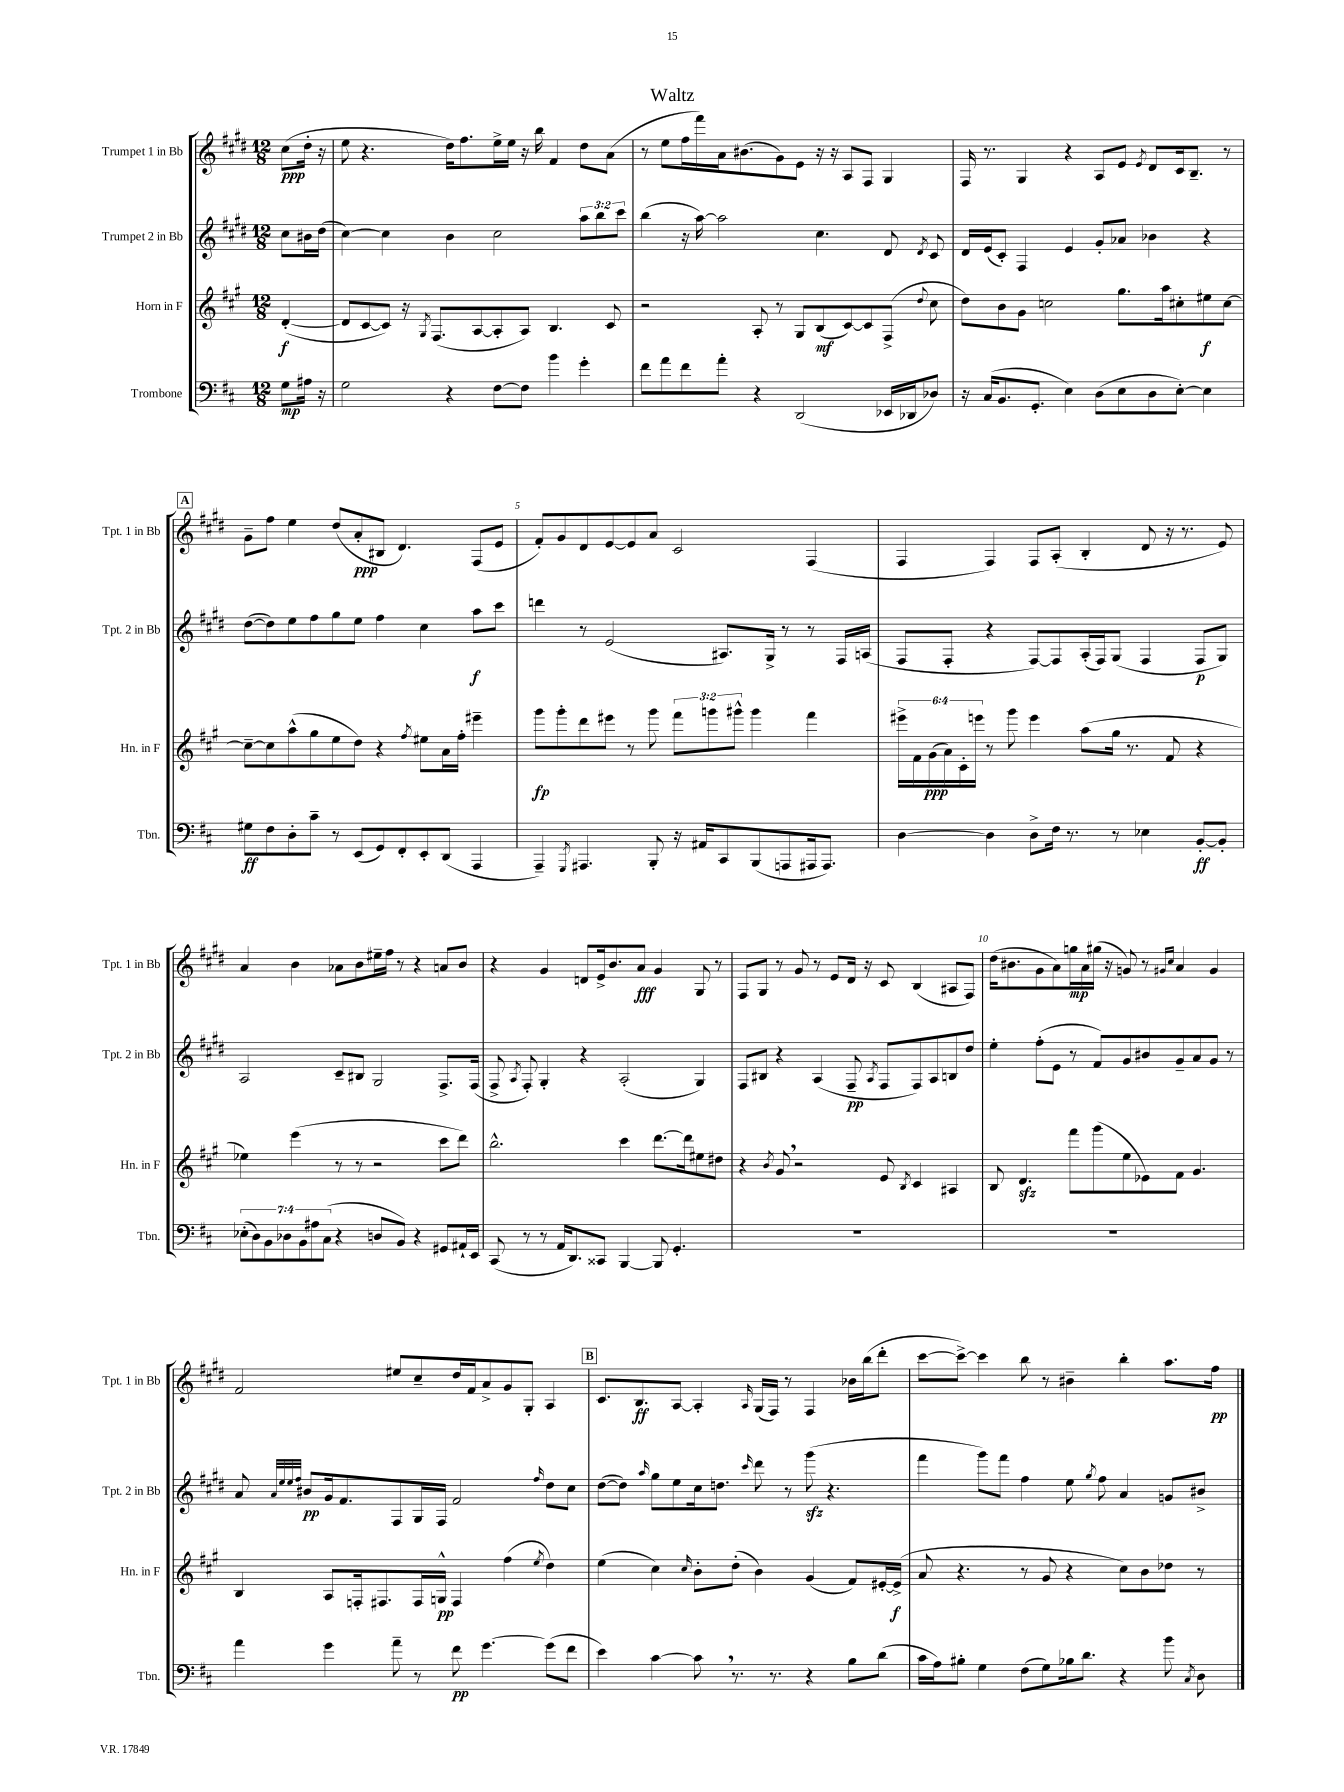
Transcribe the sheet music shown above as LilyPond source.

\header { title = "Waltz" }
<<
\new StaffGroup <<
\new Staff = "s0" \with { instrumentName = "Trumpet 1 in Bb" shortInstrumentName = "Tpt. 1 in Bb" } {
    \clef treble \key e \major \numericTimeSignature \time 12/8 \partial 4
    \autoBeamOff cis''8[\ppp( dis''16]-. r16 |
    e''8 r4. dis''16[) fis''8. e''16-> e''16] r16 b''16 fis'4 dis''8[ a'8]( |
    r8 e''8[ fis''16 fis'''16) a'16 bis'8.( gis'8) e'8] r16 r16 a8[ fis8] gis4 |
    fis16 r8. gis4 r4 a8[ e'8] \acciaccatura { e'8 } dis'8[ cis'16 b8.]-- r8 |
    \mark \markup { \box "A" } gis'8[-- fis''8] e''4 dis''8[( a'8-.\ppp bis8] dis'4.) fis8[( e'8] |
    fis'8[-.) gis'8 dis'8 e'8~ e'8 a'8] cis'2 fis4( |
    fis4 fis4) fis8[ a8]-.( b4-. dis'8 r16 r8. e'8) |
    a'4 b'4 aes'8[ b'8 eis''16-- fis''16] r8 r4 a'8[ b'8] |
    r4 gis'4 d'8[ e'16-> b'8. a'8]\fff gis'4 gis8 r8 |
    fis8[ gis8] r8 gis'8 r8 e'8[ dis'16] r16 cis'8 b4( ais8[ fis8]) |
    dis''16[( bis'8. gis'8 a'8) g''16\mp a'16 gis''16]( r16 g'8) r8 \grace { gis'16[ cis''16] } a'4 gis'4 |
    fis'2 eis''8[ cis''8-- dis''16 fis'16 a'8-> gis'8 gis8]-. a4 |
    \mark \markup { \box "B" } cis'8.[ b8.\ff a8]~ a4-. \grace { a16 } gis16[( fis16]) r8 fis4 bes'16[ b''16( dis'''8]-. |
    cis'''8[~ cis'''8]~->) cis'''4 b''8 r8 bis'4-- b''4-. a''8.[ fis''16]\pp \bar "|." |
}
\new Staff = "s1" \with { instrumentName = "Trumpet 2 in Bb" shortInstrumentName = "Tpt. 2 in Bb" } {
    \clef treble \key e \major \numericTimeSignature \time 12/8 \override Staff.TupletNumber.text = #tuplet-number::calc-fraction-text \partial 4
    \autoBeamOff cis''8[ bis'16 dis''16]( |
    cis''4~) cis''4 b'4 cis''2 \tuplet 3/2 { a''8[ b''8 cis'''8] } |
    b''4( r16 a''16~) a''2 cis''4. dis'8 \acciaccatura { dis'8 } cis'8 |
    dis'16[ e'16( cis'8]-.) fis4 e'4 gis'8[-. aes'8] bes'4 r4 |
    \mark \markup { \box "A" } dis''8[~( dis''8) e''8 fis''8 gis''8 e''8] fis''4 cis''4 a''8[\f cis'''8] |
    d'''4 r8 e'2( ais8.[) gis16]-> r8 r8 fis16[ a16]( |
    fis8[ fis8]-. r4 fis8[~) fis8 a16-.( fis16) gis8]( fis4 fis8[\p gis8]) |
    a2 cis'8[-- bis8] gis2 fis8.[-> fis16]( |
    fis8-> \acciaccatura { a8 } fis8-.) gis4-. r4 a2-.( gis4) |
    fis8[ bis8] r4 a4( fis8--\pp \acciaccatura { a8 } fis8[ fis8) a8 b8 dis''8] |
    e''4-. fis''8[-.( e'8] r8 fis'8[) gis'8 bis'8 gis'8-- a'8 gis'8] r8 |
    a'8 \grace { a'32[ e''32 e''32 fis''32] } bis'8[\pp gis'16 fis'8. fis8 gis16 fis16] fis'2 \grace { fis''16 } dis''8[ cis''8] |
    \mark \markup { \box "B" } dis''8[~( dis''8]) \grace { a''16 } gis''8[ e''8 cis''16 d''8.] \grace { cis'''16 } dis'''8 r8 gis'''8\sfz( r4. |
    fis'''4 gis'''8[) fis'''8] fis''4 e''8 \acciaccatura { gis''8 } fis''8 a'4 g'8[ bis'8]-> \bar "|." |
}
\new Staff = "s2" \with { instrumentName = "Horn in F" shortInstrumentName = "Hn. in F" } {
    \clef treble \key a \major \numericTimeSignature \time 12/8 \override Staff.TupletNumber.text = #tuplet-number::calc-fraction-text \partial 4
    \autoBeamOff d'4~-.\f( |
    d'8[ cis'8~ cis'8]) r16 \acciaccatura { gis8 } fis8.[( a8~ a8-. a8]) b4. cis'8 |
    r2 a8-. r8 gis8[ b8\mf( cis'8~) cis'8 fis8]->( \appoggiatura { d''8 } cis''8 |
    d''8[) b'8 gis'8] c''2 gis''8.[ a''16 cis''8-. eis''8\f cis''8]~ |
    \mark \markup { \box "A" } cis''8[~-- cis''8 a''8-^( gis''8 e''8 d''8]) r4 \acciaccatura { fis''8 } eis''8[ a'16 fis''16]-. eis'''4-- |
    gis'''8[\fp gis'''8-. d'''8 eis'''8] r8 gis'''8 \tuplet 3/2 { fis'''8[ g'''8 gis'''8]-^ } gis'''4 fis'''4 |
    \tuplet 6/4 { eis'''16[-> fis'16 gis'16\ppp( a'16) cis'16-. e'''16] } r8 gis'''8 e'''4 a''8[( gis''16] r8. fis'8 r4 |
    ees''4) e'''4( r8 r8 r2 cis'''8[ d'''8]) |
    b''2.-^ cis'''4 d'''8.[~ d'''16 eis''8 dis''8] |
    r4 \acciaccatura { b'8 } gis'8 \breathe r2 e'8 \acciaccatura { b8 } cis'4 ais4 |
    b8 d'4.\sfz fis'''8[ gis'''8( e''8 ees'8) fis'8] gis'4. |
    b4 a8[ f16-. fis8. fis16 g16]-^\pp fis4 fis''4( \acciaccatura { e''8 } d''4) |
    \mark \markup { \box "B" } e''4( cis''4) \grace { cis''16 } b'8[-. d''8]-.( b'4) gis'4( fis'8[) eis'16~-. eis'16]->\f( |
    a'8 r4. r8 gis'8 r4 cis''8[) b'8 des''8] r8 \bar "|." |
}
\new Staff = "s3" \with { instrumentName = "Trombone" shortInstrumentName = "Tbn." } {
    \clef bass \key d \major \numericTimeSignature \time 12/8 \override Staff.TupletNumber.text = #tuplet-number::calc-fraction-text \partial 4
    \autoBeamOff g8[\mp ais16] r16 |
    g2 r4 fis8[~ fis8] b'4 g'4-. |
    fis'8[ a'8 fis'8 a'8]-. r4 d,2( ees,16[ des,16 des8]) |
    r16 cis16[( b,8. g,8.]-. e4) d8[( e8 d8 e8]~-.) e4 |
    \mark \markup { \box "A" } gis8[\ff fis8 d8-. cis'8]-- r8 e,8[( g,8) fis,8-. e,8-. d,8]( a,,4 |
    a,,4--) \acciaccatura { g,,8 } ais,,4. b,,8-. r16 ais,16[ cis,8 b,,8( a,,8 ais,,16 ais,,8.]) |
    d4~ d4 d8[-> fis16] r8. r8 ees4 b,8[~-.\ff b,8]-. |
    \tuplet 7/4 { ees8[-.( d8) b,8 des8 b,8 ais8 cis8]( } r4 d8[ b,8]) r4 gis,8[ ais,16-! e,16] |
    cis,8( r8 r8 a,16[ d,8.) cisis,8] b,,4~ b,,8 g,4.-. |
    R1. |
    R1. |
    a'4 g'4 a'8-- r8 fis'8\pp g'4.~ g'8[( fis'8] |
    \mark \markup { \box "B" } e'4) cis'4~ cis'8 \breathe r8. r8. r4 b8[ d'8]( |
    cis'16[ a16) bis8]-. g4 fis8[( g8) bes16 d'8.] r4 b'8 \acciaccatura { cis8 } d8 \bar "|." |
}
>>
>>
\layout { \context { \Score \override BarNumber.break-visibility = ##(#f #t #t) barNumberVisibility = #(every-nth-bar-number-visible 5) } }
